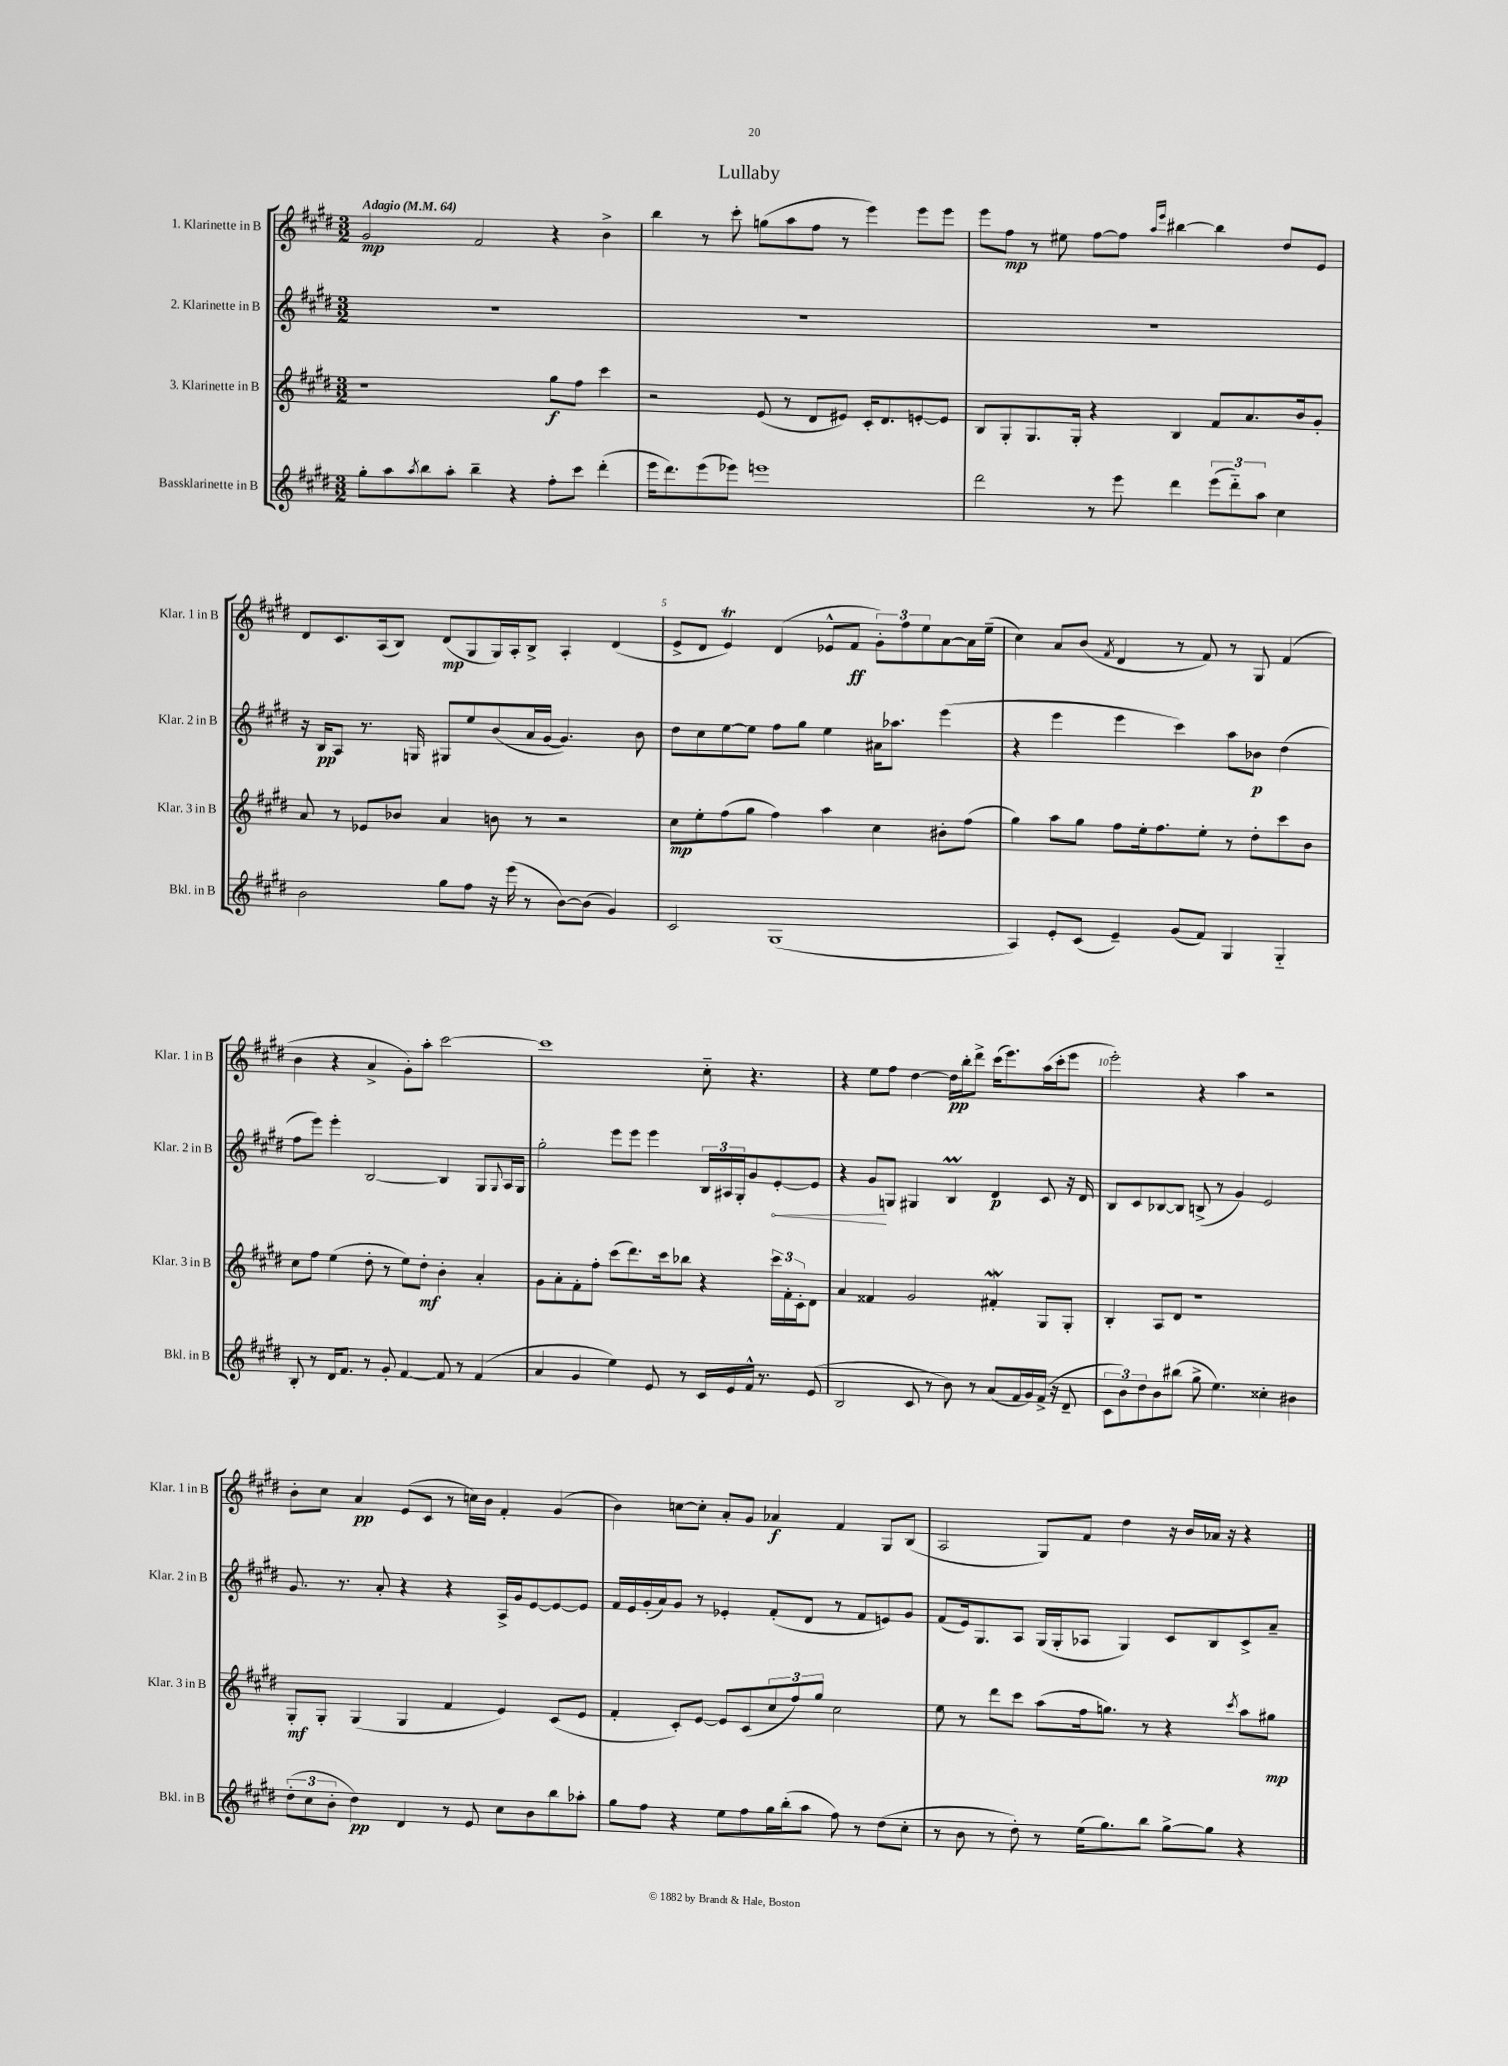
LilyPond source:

\header { title = "Lullaby" }
<<
\new StaffGroup <<
\new Staff = "s0" \with { instrumentName = "1. Klarinette in B" shortInstrumentName = "Klar. 1 in B" } {
    \clef treble \key e \major \numericTimeSignature \time 3/2 \tempo "Adagio" 4 = 64
    gis'2\mp fis'2 r4 b'4-> |
    b''4 r8 cis'''8-. g''8( a''8 fis''8 r8 e'''4) e'''8 e'''8 |
    e'''8 fis''8\mp r8 eis''8 fis''8~ fis''8 \grace { a''16 e'''16 } bis''4~ bis''4 dis''8 e'8 |
    dis'8 cis'8. a16( b8) dis'8\mp( gis8 gis16) a16-. b8-> a4-. dis'4( |
    e'8-> dis'8 e'4\trill) dis'4( ees'8-^ fis'8\ff \tuplet 3/2 { gis'8-.) fis''8 e''8 } a'8~ a'16 e''16--( |
    cis''4) a'8 b'8( \acciaccatura { fis'8 } dis'4 r8 fis'8) r8 gis8 fis'4( |
    b'4 r4 a'4-> gis'8-.) a''8-. cis'''2~ |
    cis'''1 cis''8-_ r4. |
    r4 e''8 fis''8 dis''4~ dis''16\pp b''16-. dis'''8-> cis'''16( e'''8.) a''16( cis'''16-. e'''8 |
    e'''2-.) r4 a''4 r2 |
    b'8-. cis''8 a'4\pp e'8( cis'8 r8 c''16) b'16 fis'4-. gis'4( |
    b'4) c''8~ c''8-. a'8-. gis'8 aes'4\f fis'4 gis8 b8( |
    a2 gis8) fis'8 dis''4 r16 b'16 aes'16 r16 r4 \bar "|." |
}
\new Staff = "s1" \with { instrumentName = "2. Klarinette in B" shortInstrumentName = "Klar. 2 in B" } {
    \clef treble \key e \major \numericTimeSignature \time 3/2
    R1. |
    R1. |
    R1. |
    r16 b16\pp a8 r8. g16 gis8 e''8 b'8( a'16 gis'16~ gis'4.) b'8 |
    dis''8 cis''8 e''8~ e''8 fis''8 gis''8 e''4 ais'16 aes''8. e'''4( |
    r4 e'''4 e'''4 cis'''4) a''8 bes'8\p dis''4( |
    fis''8 e'''8) e'''4-. b2~ b4 gis8 \appoggiatura { gis8 } a16 gis16 |
    gis''2-. e'''8 e'''8 e'''4 \tuplet 3/2 { b16 ais16 gis16-. } gis'8 \once \override Hairpin.circled-tip = ##t e'8~-.\< e'8 |
    r4 gis'8\! g8 gis4 b4\prall dis'4\p cis'8 r16 dis'16 |
    b8 cis'8 bes8~ bes8 b8->( r8 gis'4) e'2 |
    gis'8. r8. a'8-. r4 r4 a16-> gis'16 e'8~ e'8~ e'8 |
    fis'16 e'16 gis'16-.( a'16) gis'8 r8 ees'4-. fis'8-.( dis'8 r8 fis'8 e'8) gis'8 |
    fis'8( e'16) gis8. a8 gis16( gis16-. aes8 gis4) cis'8 b8 cis'8-> a'8-- \bar "|." |
}
\new Staff = "s2" \with { instrumentName = "3. Klarinette in B" shortInstrumentName = "Klar. 3 in B" } {
    \clef treble \key e \major \numericTimeSignature \time 3/2
    r1 gis''8\f fis''8 cis'''4 |
    r2 e'8( r8 dis'8 eis'8) cis'16-. dis'8. e'8~-. e'8 |
    b8 gis8-. gis8. gis16-. r4 b4 fis'8 a'8. b'16 gis'8-. |
    a'8 r8 ees'8 bes'8 a'4 b'8 r8 r2 |
    cis''8\mp e''8-. fis''8( gis''8 fis''4) a''4 cis''4 bis'8-. fis''8( |
    gis''4) a''8 gis''8 fis''8 e''16-. fis''8. e''8-. r8 dis''8-. cis'''8 b'8 |
    cis''8 fis''8 e''4( dis''8-. r8 e''8) dis''8-.\mf b'4-. a'4-. |
    gis'8 a'8-. fis'8-. fis''8-. cis'''8( dis'''8.) cis'''16 bes''8 r4 \tuplet 3/2 { cis'''16 fis'16-. cis'16-. } dis'8 |
    a'4 fisis'4 gis'2 fis'4-.\mordent gis8 gis8-. |
    b4-. a8 dis'8 r1 |
    gis8-.\mf gis8-. gis4( gis4 fis'4 e'4) cis'8( e'8 |
    fis'4-. cis'8-.) e'8~ e'8 cis'8( \tuplet 3/2 { cis''8 fis''8) gis''8 } cis''2 |
    e''8 r8 dis'''8 cis'''8 a''8( fis''16 g''8.) r8 r4 \acciaccatura { cis'''8 } a''8 gis''8\mp \bar "|." |
}
\new Staff = "s3" \with { instrumentName = "Bassklarinette in B" shortInstrumentName = "Bkl. in B" } {
    \clef treble \key e \major \numericTimeSignature \time 3/2
    gis''8-. a''8 \acciaccatura { a''8 } b''8 a''8-. b''4-- r4 fis''8-. cis'''8 dis'''4-.( |
    e'''16 dis'''8.) e'''8( ees'''8) e'''1 |
    dis'''2 r8 e'''8 dis'''4 \tuplet 3/2 { e'''8( dis'''8-_) a''8 } cis''4 |
    b'2 gis''8 fis''8 r16 e'''16( r8 b'8~) b'8( gis'4) |
    cis'2 gis1( |
    a4) e'8-. cis'8( e'4--) gis'8( fis'8) gis4 gis4-_ |
    b8-. r8 dis'16 fis'8. r8 gis'8-. fis'4~ fis'8 r8 fis'4( |
    a'4 gis'4 e''4) e'8 r8 cis'16 e'16 fis'16-^ r8. e'8( |
    b2 cis'8 r8 b'8) r8 a'8( fis'16 gis'16) fis'16->( r16 dis'8-- |
    \tuplet 3/2 { cis'8 b'8) dis''8 } b'8 bis''8( gis''8-> e''4.) cisis''4-. bis'4 |
    \tuplet 3/2 { dis''8-.( cis''8 b'8-. } dis''4\pp) dis'4 r8 e'8 cis''8 b'8 b''8 aes''8-. |
    gis''8 fis''8 r4 e''8 fis''8 gis''16 b''16-.( a''8 fis''8) r8 dis''8( cis''8-. |
    r8 b'8 r8 dis''8-.) r8 e''16( gis''8.) b''8 gis''8~-> gis''8 r4 \bar "|." |
}
>>
>>
\layout { \context { \Score \override BarNumber.break-visibility = ##(#f #t #t) barNumberVisibility = #(every-nth-bar-number-visible 5) } }
